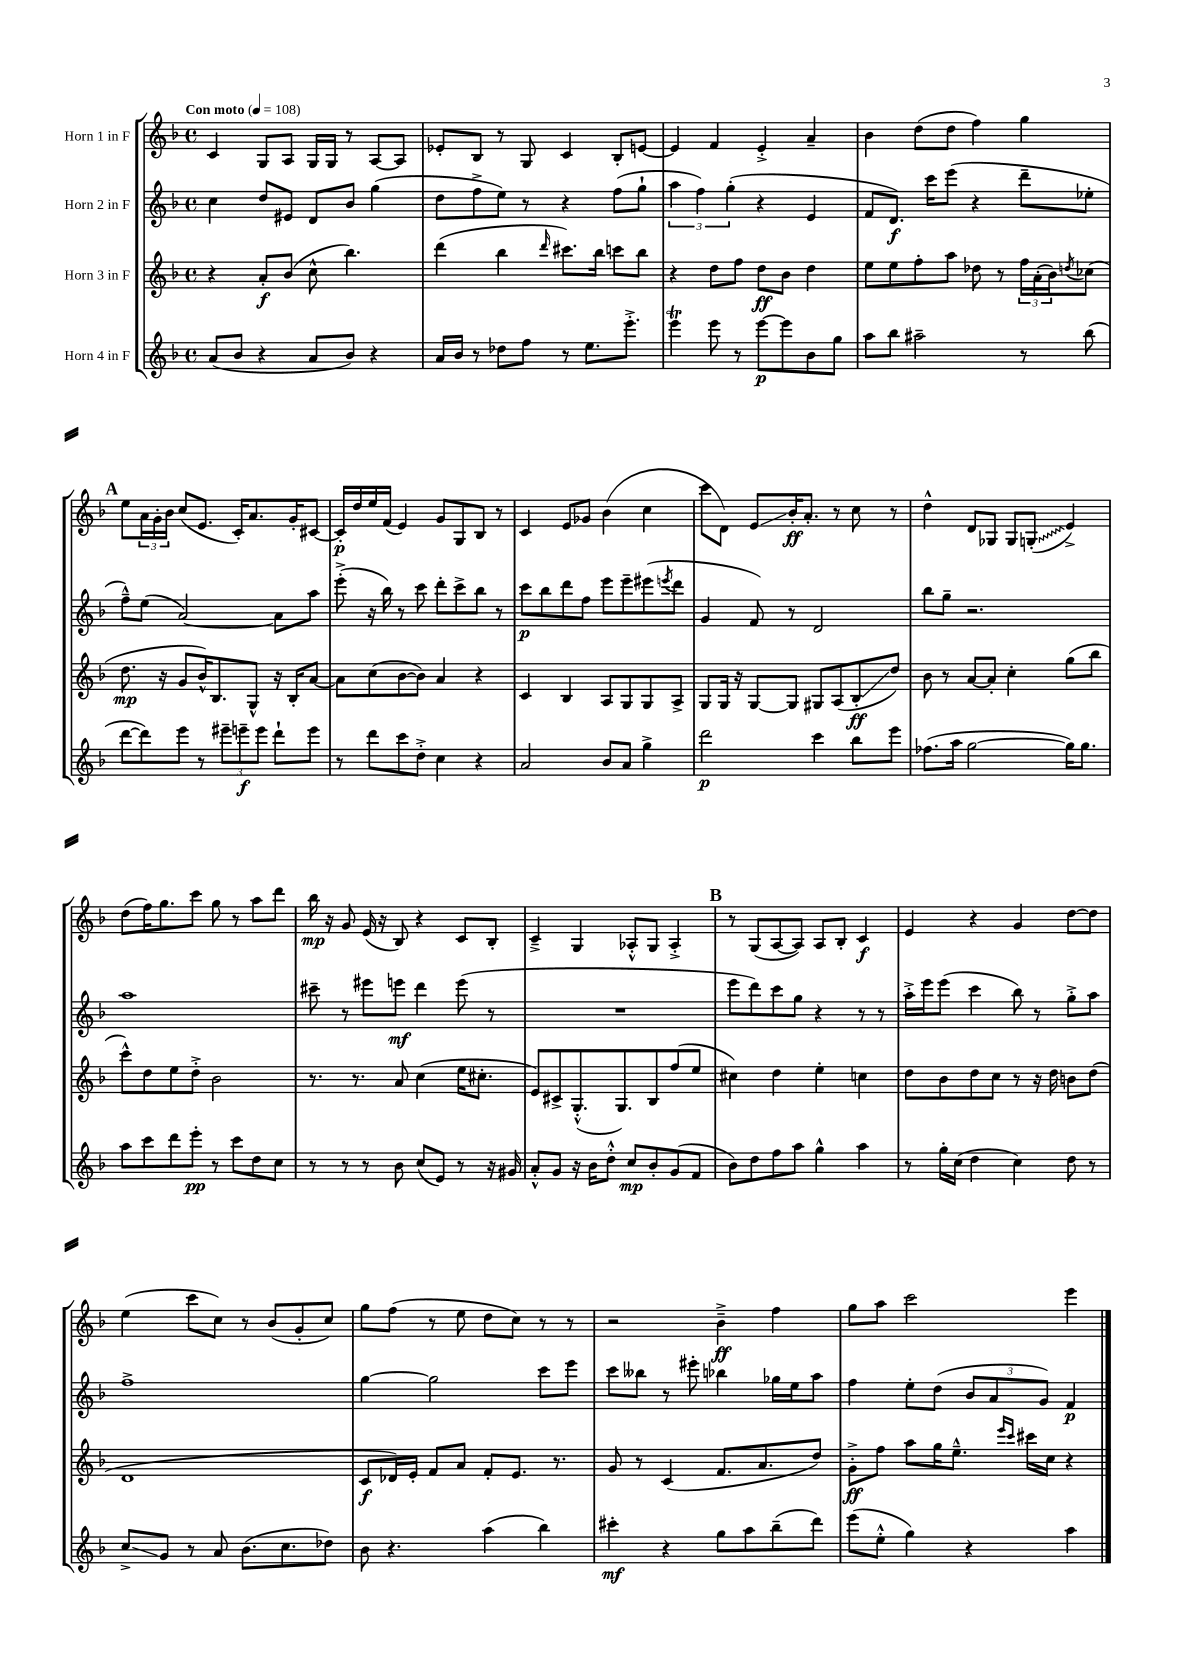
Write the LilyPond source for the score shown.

<<
\new StaffGroup <<
\new Staff = "s0" \with { instrumentName = "Horn 1 in F" } {
    \clef treble \key f \major \defaultTimeSignature \time 4/4 \tempo "Con moto" 4 = 108
    c'4 g8 a8 g16 g16 r8 a8~ a8 |
    ees'8-. bes8 r8 g8 c'4 bes8-. e'8~ |
    e'4 f'4 e'4-.-> a'4-- |
    bes'4 d''8( d''8 f''4) g''4 |
    \mark \markup { \bold "A" } e''8 \tuplet 3/2 { a'16 g'16-. bes'16 } c''8( e'8. c'16-.) a'8. g'16-. cis'8~ |
    cis'16-.\p d''16 e''16 f'16( e'4) g'8 g8 bes8 r8 |
    c'4 e'8 ges'8 bes'4( c''4 |
    c'''8 d'8) e'8\glissando bes'16-.\ff a'8.-. r8 c''8 r8 |
    d''4-^ d'8 ges8 ges8 \once \override Glissando.style = #'zigzag g8-.\glissando( e'4->) |
    d''8( f''16) g''8. c'''8 g''8 r8 a''8 d'''8 |
    bes''16\mp r16 g'8 e'16( r16 bes8) r4 c'8 bes8-. |
    c'4---> g4 aes8-.-^ g8 aes4-.-> |
    \mark \markup { \bold "B" } r8 g8( a8~ a8) a8 bes8-. c'4\f |
    e'4 r4 g'4 d''8~ d''8 |
    e''4( c'''8 c''8) r8 bes'8( g'8-. c''8) |
    g''8 f''8( r8 e''8 d''8 c''8) r8 r8 |
    r2 bes'4--->\ff f''4 |
    g''8 a''8 c'''2 e'''4 \bar "|." |
}
\new Staff = "s1" \with { instrumentName = "Horn 2 in F" } {
    \clef treble \key f \major \defaultTimeSignature \time 4/4
    c''4 d''8 eis'8 d'8 bes'8 g''4( |
    d''8 f''8-> e''8) r8 r4 f''8( g''8-! |
    \tuplet 3/2 { a''4 f''4) g''4-.( } r4 e'4 |
    f'8 d'8.\f) c'''16 e'''8( r4 d'''8-- ees''8-. |
    \mark \markup { \bold "A" } f''8---^) e''8( a'2~) a'8 a''8 |
    e'''8-.->( r16 bes''16) r8 c'''8 d'''8-. c'''8-> bes''8 r8 |
    c'''8\p bes''8 d'''8 f''8 e'''8 e'''8-- eis'''8( \acciaccatura { e'''8 } d'''8 |
    g'4 f'8) r8 d'2 |
    bes''8 g''8-- r2. |
    a''1 |
    cis'''8-- r8 eis'''8 e'''8\mf d'''4 e'''8( r8 |
    R1 |
    \mark \markup { \bold "B" } e'''8 d'''8) c'''8 g''8 r4 r8 r8 |
    a''16-.-> e'''16 e'''8( c'''4 bes''8) r8 g''8-.-> a''8 |
    f''1-> |
    g''4~ g''2 c'''8 e'''8 |
    c'''8 beses''8 r8 eis'''8-. bes''4 ges''16 e''16 a''8 |
    f''4 e''8-. d''8( \tuplet 3/2 { bes'8 a'8 g'8) } f'4\p \bar "|." |
}
\new Staff = "s2" \with { instrumentName = "Horn 3 in F" } {
    \clef treble \key f \major \defaultTimeSignature \time 4/4
    r4 a'8-.\f bes'8( c''8-^ bes''4.) |
    d'''4( bes''4 \grace { d'''16 } cis'''8.) bes''16 c'''8 bes''8 |
    r4 d''8 f''8 d''8\ff bes'8 d''4 |
    e''8 e''8 f''8-. a''8 des''8 r8 \tuplet 3/2 { f''16 a'16-.( bes'16) } \acciaccatura { d''8 } ces''8( |
    \mark \markup { \bold "A" } d''8.\mp r16 g'8 bes'16-^) bes8. g8-^ r16 bes16-. a'8~ |
    a'8 c''8( bes'8~ bes'8) a'4 r4 |
    c'4 bes4 a8 g8 g8 a8-> |
    g8 g16 r16 g8~ g8 gis8 a8( bes8-.\glissando\ff d''8) |
    bes'8 r8 a'8~ a'8-. c''4-. g''8( bes''8 |
    c'''8-^) d''8 e''8 d''8-.-> bes'2 |
    r8. r8. a'8 c''4( e''16 cis''8.-. |
    e'8) cis'8-> g8.-.-^( g8.) bes8 f''8( e''8 |
    \mark \markup { \bold "B" } cis''4) d''4 e''4-. c''4 |
    d''8 bes'8 d''8 c''8 r8 r16 d''16 b'8 d''8( |
    d'1 |
    c'8\f des'16) e'16-. f'8 a'8 f'8-. e'8. r8. |
    g'8 r8 c'4( f'8. a'8. d''8) |
    g'8-.->\ff f''8 a''8 g''16 e''8.---^ \grace { e'''16 c'''16 } cis'''16 c''16 r4 \bar "|." |
}
\new Staff = "s3" \with { instrumentName = "Horn 4 in F" } {
    \clef treble \key f \major \defaultTimeSignature \time 4/4
    a'8( bes'8 r4 a'8 bes'8) r4 |
    a'16 bes'16 r8 des''8 f''8 r8 e''8. e'''8.-.-> |
    e'''4\trill e'''8 r8 e'''8~\p e'''8 bes'8 g''8 |
    a''8 bes''8 ais''2-- r8 bes''8( |
    \mark \markup { \bold "A" } d'''8~ d'''8) e'''8 r8 \tuplet 3/2 { eis'''8-- e'''8--\f e'''8 } d'''8-! e'''8 |
    r8 d'''8 c'''8 d''8-.-> c''4 r4 |
    a'2 bes'8 a'8 g''4-> |
    d'''2\p c'''4 bes''8 e'''8 |
    fes''8.( a''16 g''2~ g''16) g''8. |
    a''8 c'''8 d'''8 e'''8-.\pp r8 c'''8 d''8 c''8 |
    r8 r8 r8 bes'8 c''8( e'8) r8 r16 gis'16 |
    a'8-.-^ g'8 r16 bes'16 d''8-.-^ c''8\mp bes'8-. g'8( f'8 |
    \mark \markup { \bold "B" } bes'8) d''8 f''8 a''8 g''4-^ a''4 |
    r8 g''16-. c''16( d''4 c''4) d''8 r8 |
    c''8->\glissando g'8 r8 a'8 bes'8.( c''8. des''8) |
    bes'8 r4. a''4( bes''4) |
    cis'''4-.\mf r4 g''8 a''8 bes''8--( d'''8) |
    e'''8( e''8-.-^ g''4) r4 a''4 \bar "|." |
}
>>
>>
\layout { \context { \Score \remove "Bar_number_engraver" } }
